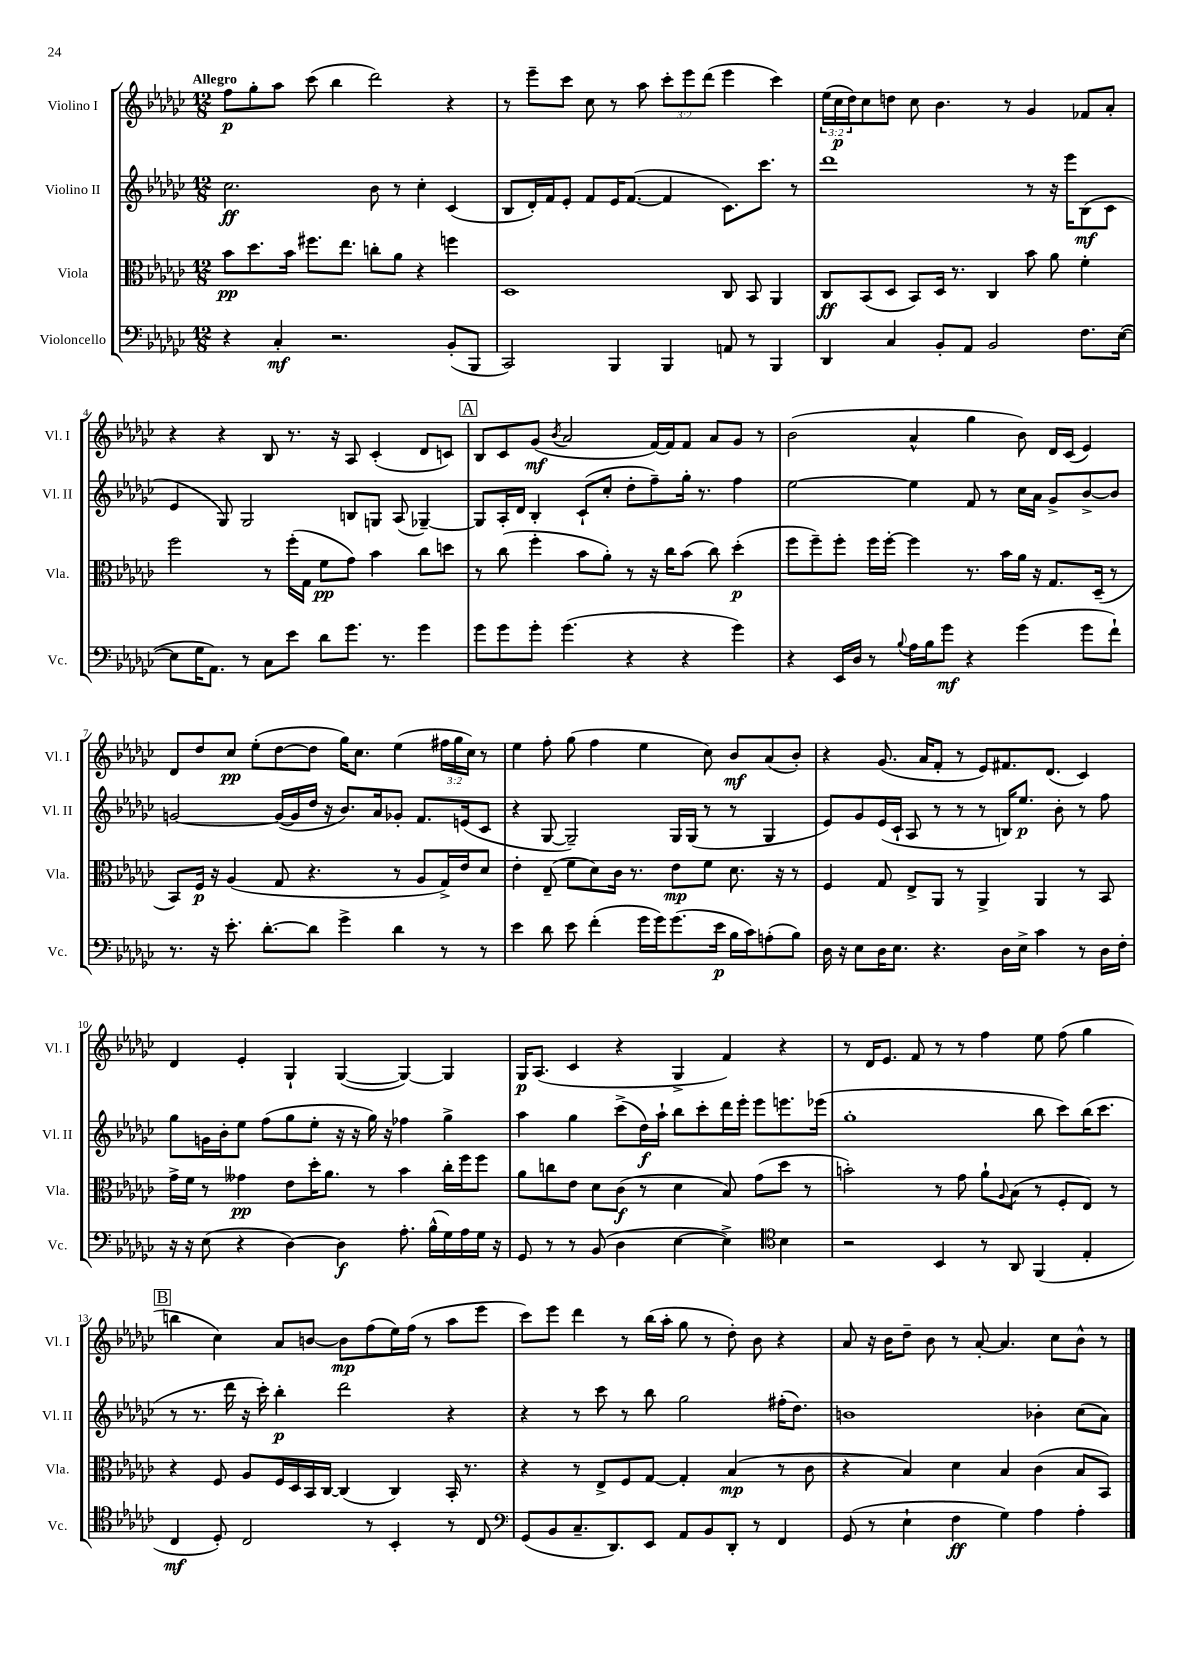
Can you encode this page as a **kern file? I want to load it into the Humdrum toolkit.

**kern	**dynam	**kern	**dynam	**kern	**dynam	**kern	**dynam
*part4	*part4	*part3	*part3	*part2	*part2	*part1	*part1
*staff4	*staff4	*staff3	*staff3	*staff2	*staff2	*staff1	*staff1
*I"Violoncello	*	*I"Viola	*	*I"Violino II	*	*I"Violino I	*
*I'Vc.	*	*I'Vla.	*	*I'Vl. II	*	*I'Vl. I	*
*clefF4	*	*clefC3	*	*clefG2	*	*clefG2	*
*k[b-e-a-d-g-c-]	*	*k[b-e-a-d-g-c-]	*	*k[b-e-a-d-g-c-]	*	*k[b-e-a-d-g-c-]	*
*M12/8	*	*M12/8	*	*M12/8	*	*M12/8	*
=1	=1	=1	=1	=1	=1	=1	=1
!	!	!	!	!	!	!LO:TX:a:B:t=Allegro	!
4r	.	8b-\L	pp	2.cc-\	ff	8ff\L	p
.	.	8.dd-\	.	.	.	8gg-'\	.
4C-'/	mf	.	.	.	.	8aa-\J	.
.	.	16b-\Jk	.	.	.	.	.
.	.	8.ff#X\L	.	.	.	(8ccc-\	.
2.r	.	.	.	.	.	4bb-\	.
.	.	8.ee-\J	.	.	.	.	.
.	.	8ccn'\L	.	8b-\	.	2ddd-\)	.
.	.	8a-\J	.	8r	.	.	.
.	.	4r	.	4cc-'\	.	.	.
(8BB-'/L	.	4ffn\	.	(4c-/	.	4r	.
8BBB-/J	.	.	.	.	.	.	.
=2	=2	=2	=2	=2	=2	=2	=2
2CC-/)	.	1D-	.	8B-/L	.	8r	.
.	.	.	.	16d-'/L)	.	8eee-~\L	.
.	.	.	.	16f/J	.	.	.
.	.	.	.	8e-'/J	.	8ccc-\J	.
.	.	.	.	8f/L	.	8cc-\	.
4BBB-/	.	.	.	16e-/K	.	8r	.
.	.	.	.	([8.f/J	.	.	.
.	.	.	.	.	.	8aa-\	.
4BBB-/	.	.	.	4f/]	.	12ccc-'\L	.
.	.	.	.	.	.	12eee-\	.
.	.	.	.	.	.	(12ddd-\J	.
8AAn/	.	8C-/	.	8.c-\L)	.	4eee-\	.
8r	.	8BB-/	.	.	.	.	.
.	.	.	.	8.ccc-\J	.	.	.
4BBB-/	.	4AA-/	.	.	.	4ccc-\)	.
.	.	.	.	8r	.	.	.
=3	=3	=3	=3	=3	=3	=3	=3
4DD-/	.	8C-/L	ff	1ddd-	.	(24ee-\LL	.
.	.	.	.	.	.	24cc-\	p
.	.	.	.	.	.	24dd-\J)	.
.	.	(8BB-/	.	.	.	8cc-\	.
4C-/	.	8D-/J	.	.	.	8ddn\J	.
.	.	8BB-/L)	.	.	.	8cc-\	.
8BB-'/L	.	16D-/Jk	.	.	.	4.b-\	.
.	.	8.r	.	.	.	.	.
8AA-/J	.	.	.	.	.	.	.
2BB-/	.	4C-/	.	.	.	.	.
.	.	.	.	.	.	8r	.
.	.	8b-\	.	8r	.	4g-/	.
.	.	8a-\	.	16r	.	.	.
.	.	.	.	16eee-\KL	.	.	.
8.F\L	.	4f'\	.	(8B-\	mf	8f-X/L	.
.	.	.	.	8c-\J	.	8a-'/J	.
([16E-\Jk	.	.	.	.	.	.	.
!!LO:LB:g=z
=4	=4	=4	=4	=4	=4	=4	=4
8E-\L]	.	2ff\	.	4e-/	.	4r	.
16G-\K	.	.	.	.	.	.	.
8.AA-\J)	.	.	.	.	.	.	.
.	.	.	.	8G-/)	.	4r	.
8r	.	.	.	2G-/	.	.	.
8C-\L	.	8r	.	.	.	8B-/	.
8e-\J	.	(16ff'\LL	.	.	.	8.r	.
.	.	16G-\JJ	.	.	.	.	.
8d-\L	.	8f\L	pp	.	.	.	.
.	.	.	.	.	.	16r	.
8.g-\J	.	8g-\J)	.	8Bn/L	.	8A-/	.
.	.	4b-\	.	8Gn/J	.	(4c-'/	.
8.r	.	.	.	.	.	.	.
.	.	.	.	(8A-/	.	.	.
4g-\	.	8cc-\L	.	[4G-X~/)	.	8d-/L	.
.	.	8ddn\J	.	.	.	8cn/J)	.
!!LO:REH:place=s1:t=A
=5	=5	=5	=5	=5	=5	=5	=5
8g-\L	.	8r	.	8G-/L]	.	8B-/L	.
8g-\	.	(8cc-\	.	16A-'/L	.	8c-/	.
.	.	.	.	16d-/JJ	.	.	.
8g-'\J	.	4ff'\	.	4B-'/	.	(8g-/J	mf
.	.	.	.	.	.	8qb-/	.
(4.g-\	.	.	.	.	.	2a-/	.
.	.	8b-\L	.	(8c-`/L	.	.	.
.	.	8a-'\J)	.	8cc-'/J	.	.	.
4r	.	8r	.	8dd-'\L	.	.	.
.	.	16r	.	8ff~\)	.	[16f/LL)	.
.	.	16cc-\KL	.	.	.	16f/J]	.
4r	.	(8b-\J	.	16gg-'\Jk	.	8f/J	.
.	.	.	.	8.r	.	.	.
.	.	8cc-\)	.	.	.	8a-/L	.
4g-\)	.	(4dd-'\	p	4ff\	.	8g-/J	.
.	.	.	.	.	.	8r	.
=6	=6	=6	=6	=6	=6	=6	=6
4r	.	8ff\L	.	[2ee-\	.	(2b-\	.
.	.	8ff~\)	.	.	.	.	.
16EE-/LL	.	8ff'\J	.	.	.	.	.
16D-/JJ	.	.	.	.	.	.	.
8r	.	16ff\LL	.	.	.	.	.
.	.	[16ff'\JJ	.	.	.	.	.
8qqB-/	.	.	.	.	.	.	.
16A-\LL	.	4ff\]	.	4ee-\]	.	4a-^^/	.
16B-\J	.	.	.	.	.	.	.
8g-\J	mf	.	.	.	.	.	.
4r	.	8.r	.	8f/	.	4gg-\	.
.	.	.	.	8r	.	.	.
.	.	16b-\LL	.	.	.	.	.
(4g-\	.	16a-\JJ	.	16cc-\LL	.	8b-\)	.
.	.	16r	.	16a-\JJ	.	.	.
.	.	8.G-/L	.	8g-^/L	.	16d-/LL	.
.	.	.	.	.	.	(16c-/JJ	.
8g-\L	.	.	.	[8b-^/	.	4e-/)	.
.	.	(16D-~/Jk	.	.	.	.	.
8f`\J)	.	8r	.	8b-/J]	.	.	.
!!LO:LB:g=z
=7	=7	=7	=7	=7	=7	=7	=7
8.r	.	8BB-/L)	.	[2gn/	.	8d-/L	.
.	.	16F/Jk	p	.	.	8dd-/	.
16r	.	16r	.	.	.	.	.
8.e-'\	.	(4A-/	.	.	.	8cc-/J	pp
.	.	.	.	.	.	(8ee-'\L	.
[8.d-'\L	.	.	.	.	.	.	.
.	.	8G-/	.	(16g/LL_	.	[8dd-\	.
.	.	.	.	16g/]	.	.	.
8d-\J]	.	4.r	.	16dd-/JJ	.	8dd-\J]	.
.	.	.	.	16r	.	.	.
4g-^\	.	.	.	8.b-/L)	.	16gg-\KL)	.
.	.	.	.	.	.	8.cc-\J	.
.	.	.	.	16a-/k	.	.	.
4d-\	.	8r	.	8g-X'/J	.	(4ee-\	.
.	.	8A-/L	.	8.f/L	.	.	.
8r	.	16G-^/L)	.	.	.	24ff#X\LL	.
.	.	.	.	.	.	24gg-\	.
.	.	16e-/J	.	(16en/k	.	.	.
.	.	.	.	.	.	24cc-\JJ)	.
8r	.	8d-/J	.	8c-/J	.	8r	.
=8	=8	=8	=8	=8	=8	=8	=8
4e-\	.	4e-'\	.	4r	.	4ee-\	.
8d-\	.	(8E-~/	.	[8G-/	.	8ff'\	.
8e-\	.	8f\L	.	2G-~/])	.	(8gg-\	.
(4f'\	.	8d-\)	.	.	.	4ff\	.
.	.	16c-\Jk	.	.	.	.	.
.	.	8.r	.	.	.	.	.
16g-\LL	.	.	.	.	.	4ee-\	.
16g-\J)	.	.	.	.	.	.	.
(8.g-\	.	8e-\L	mp	16G-/LL	.	.	.
.	.	.	.	(16G-/JJ	.	.	.
.	.	8f\J	.	8r	.	8cc-\)	.
16e-\Jk	p	.	.	.	.	.	.
16B-\LL	.	8.d-\	.	8r	.	8b-/L	mf
16c-\J)	.	.	.	.	.	.	.
(8An'\	.	.	.	4G-/	.	(8a-/	.
.	.	16r	.	.	.	.	.
8B-\J)	.	8r	.	.	.	8b-'/J)	.
=9	=9	=9	=9	=9	=9	=9	=9
16D-\	.	4F/	.	8e-/L)	.	4r	.
16r	.	.	.	.	.	.	.
8E-\L	.	.	.	8g-/	.	.	.
16D-\K	.	8G-/	.	(16e-/L	.	(8.g-/	.
8.E-\J	.	.	.	16c-`/JJ	.	.	.
.	.	8E-^/L	.	8A-/	.	.	.
.	.	.	.	.	.	16a-/KL	.
4.r	.	8AA-/J	.	8r	.	8f'/J	.
.	.	8r	.	8r	.	8r	.
.	.	4AA-^/	.	8r	.	8e-/L)	.
16D-\LL	.	.	.	16Bn/KL)	.	8.f#X/	.
16E-^\JJ	.	.	.	8.ee-/J	p	.	.
4c-\	.	4AA-/	.	.	.	.	.
.	.	.	.	.	.	(8.d-/J	.
.	.	.	.	8b-'\	.	.	.
8r	.	8r	.	8r	.	4c-/)	.
16D-\LL	.	8BB-/	.	8ff\	.	.	.
16F'\JJ	.	.	.	.	.	.	.
!!LO:LB:g=z
=10	=10	=10	=10	=10	=10	=10	=10
16r	.	16g-^\LL	.	8gg-\L	.	4d-/	.
16r	.	16f\JJ	.	.	.	.	.
(8E-\	.	8r	.	16gn\L	.	.	.
.	.	.	.	16b-'\J	.	.	.
4r	.	4g--X\	pp	8ee-\J	.	4e-'/	.
.	.	.	.	(8ff\L	.	.	.
[4D-\)	.	8e-\L	.	8gg-\	.	4G-`/	.
.	.	16dd-'\K	.	8ee-'\J	.	.	.
.	.	8.a-\J	.	.	.	.	.
4D-\]	f	.	.	16r	.	([4G-/	.
.	.	.	.	16r	.	.	.
.	.	8r	.	16gg-\)	.	.	.
.	.	.	.	16r	.	.	.
8.A-'\	.	4b-\	.	4ff-X\	.	4G-/_)	.
(16B-^^\LL	.	.	.	.	.	.	.
16G-\)	.	16cc-'\LL	.	4gg-^\	.	4G-/]	.
16A-\	.	16ff\J	.	.	.	.	.
16G-\JJ	.	8ff\J	.	.	.	.	.
16r	.	.	.	.	.	.	.
=11	=11	=11	=11	=11	=11	=11	=11
8GG-/	.	8a-\L	.	4aa-\	.	16G-/KL	p
.	.	.	.	.	.	(8.A-/J	.
8r	.	8ccn\	.	.	.	.	.
8r	.	8e-\J	.	4gg-\	.	4c-/	.
(8BB-/	.	8d-\L	.	.	.	.	.
4D-\	.	(8c-\J	f	(8ccc-^\L	.	4r	.
.	.	8r	.	16dd-\L)	f	.	.
.	.	.	.	16aa-`\JJ	.	.	.
[4E-\	.	4d-\	.	8bb-\L	.	4G-^/	.
.	.	.	.	8ccc-'\	.	.	.
4E-^\])	.	8B-/)	.	16ddd-\L	.	4f/)	.
.	.	.	.	16eee-'\JJ	.	.	.
.	.	(8g-\L	.	8eee-\L	.	.	.
*clefC4	*	*	*	*	*	*	*
4B-\	.	8dd-\J	.	8.eeen\	.	4r	.
.	.	8r	.	.	.	.	.
.	.	.	.	(16eee-X\Jk	.	.	.
=12	=12	=12	=12	=12	=12	=12	=12
2r	.	2bn'\)	.	1gg-'	.	8r	.
.	.	.	.	.	.	16d-/KL	.
.	.	.	.	.	.	8.e-/J	.
.	.	.	.	.	.	8f/	.
4BB-/	.	8r	.	.	.	8r	.
.	.	8g-\	.	.	.	8r	.
8r	.	8a-`\L	.	.	.	4ff\	.
.	.	8qqA-/	.	.	.	.	.
8AA-/	.	(8B-\J	.	.	.	.	.
(4FF/	.	8r	.	8bb-\	.	8ee-\	.
.	.	8F'/L	.	8ccc-\L)	.	(8ff\	.
4E-'/	.	8E-/J)	.	(16bb-\K	.	4gg-\	.
.	.	.	.	8.ccc-\J	.	.	.
.	.	8r	.	.	.	.	.
!!LO:LB:g=z
!!LO:REH:place=s1:t=B
=13	=13	=13	=13	=13	=13	=13	=13
4C-/	mf	4r	.	8r	.	4bbn\	.
.	.	.	.	8.r	.	.	.
8D-'/)	.	8F/	.	.	.	4cc-\)	.
.	.	.	.	16ddd-\	.	.	.
2C-/	.	8A-/L	.	16r	.	.	.
.	.	.	.	16ccc-'\)	.	.	.
.	.	16F/L	.	4bb-'\	p	8a-/L	.
.	.	16D-/	.	.	.	.	.
.	.	16BB-/	.	.	.	[8bn/J	.
.	.	[16C-/JJ	.	.	.	.	.
.	.	(4C-/]	.	2ddd-\	.	8b\L]	mp
8r	.	.	.	.	.	(8ff\	.
4BB-'/	.	4C-/)	.	.	.	16ee-\L)	.
.	.	.	.	.	.	(16ff\JJ	.
.	.	.	.	.	.	8r	.
8r	.	16BB-'/	.	4r	.	8aa-\L	.
.	.	8.r	.	.	.	.	.
8C-/	.	.	.	.	.	8eee-\J	.
=14	=14	=14	=14	=14	=14	=14	=14
*clefF4	*	*	*	*	*	*	*
(8GG-/L	.	4r	.	4r	.	8ccc-\L)	.
8BB-/	.	.	.	.	.	8eee-\J	.
8.C-~/	.	8r	.	8r	.	4ddd-\	.
.	.	8E-^/L	.	8ccc-\	.	.	.
8.DD-/)	.	.	.	.	.	.	.
.	.	8F/	.	8r	.	8r	.
8EE-/J	.	[8G-/J	.	8bb-\	.	(16bb-\LL	.
.	.	.	.	.	.	16aa-'\JJ	.
8AA-/L	.	4G-'/]	.	2gg-\	.	8gg-\	.
8BB-/	.	.	.	.	.	8r	.
8DD-'/J	.	(4B-/	mp	.	.	8dd-'\)	.
8r	.	.	.	.	.	8b-\	.
4FF/	.	8r	.	(16ff#X'\KL	.	4r	.
.	.	.	.	8.dd-\J)	.	.	.
.	.	8c-\	.	.	.	.	.
=15	=15	=15	=15	=15	=15	=15	=15
(8GG-/	.	4r	.	1bn	.	8a-/	.
8r	.	.	.	.	.	16r	.
.	.	.	.	.	.	16b-\KL	.
4E-`\	.	4B-/)	.	.	.	8dd-~\J	.
.	.	.	.	.	.	8b-\	.
4F\	ff	4d-\	.	.	.	8r	.
.	.	.	.	.	.	[8a-'/	.
4G-\)	.	4B-/	.	.	.	4.a-/]	.
4A-\	.	(4c-\	.	4b-X'\	.	.	.
.	.	.	.	.	.	8cc-\L	.
4A-'\	.	8B-/L	.	(8cc-\L	.	8b-^^\J	.
.	.	8BB-/J)	.	8a-\J)	.	8r	.
==	==	==	==	==	==	==	==
*-	*-	*-	*-	*-	*-	*-	*-
